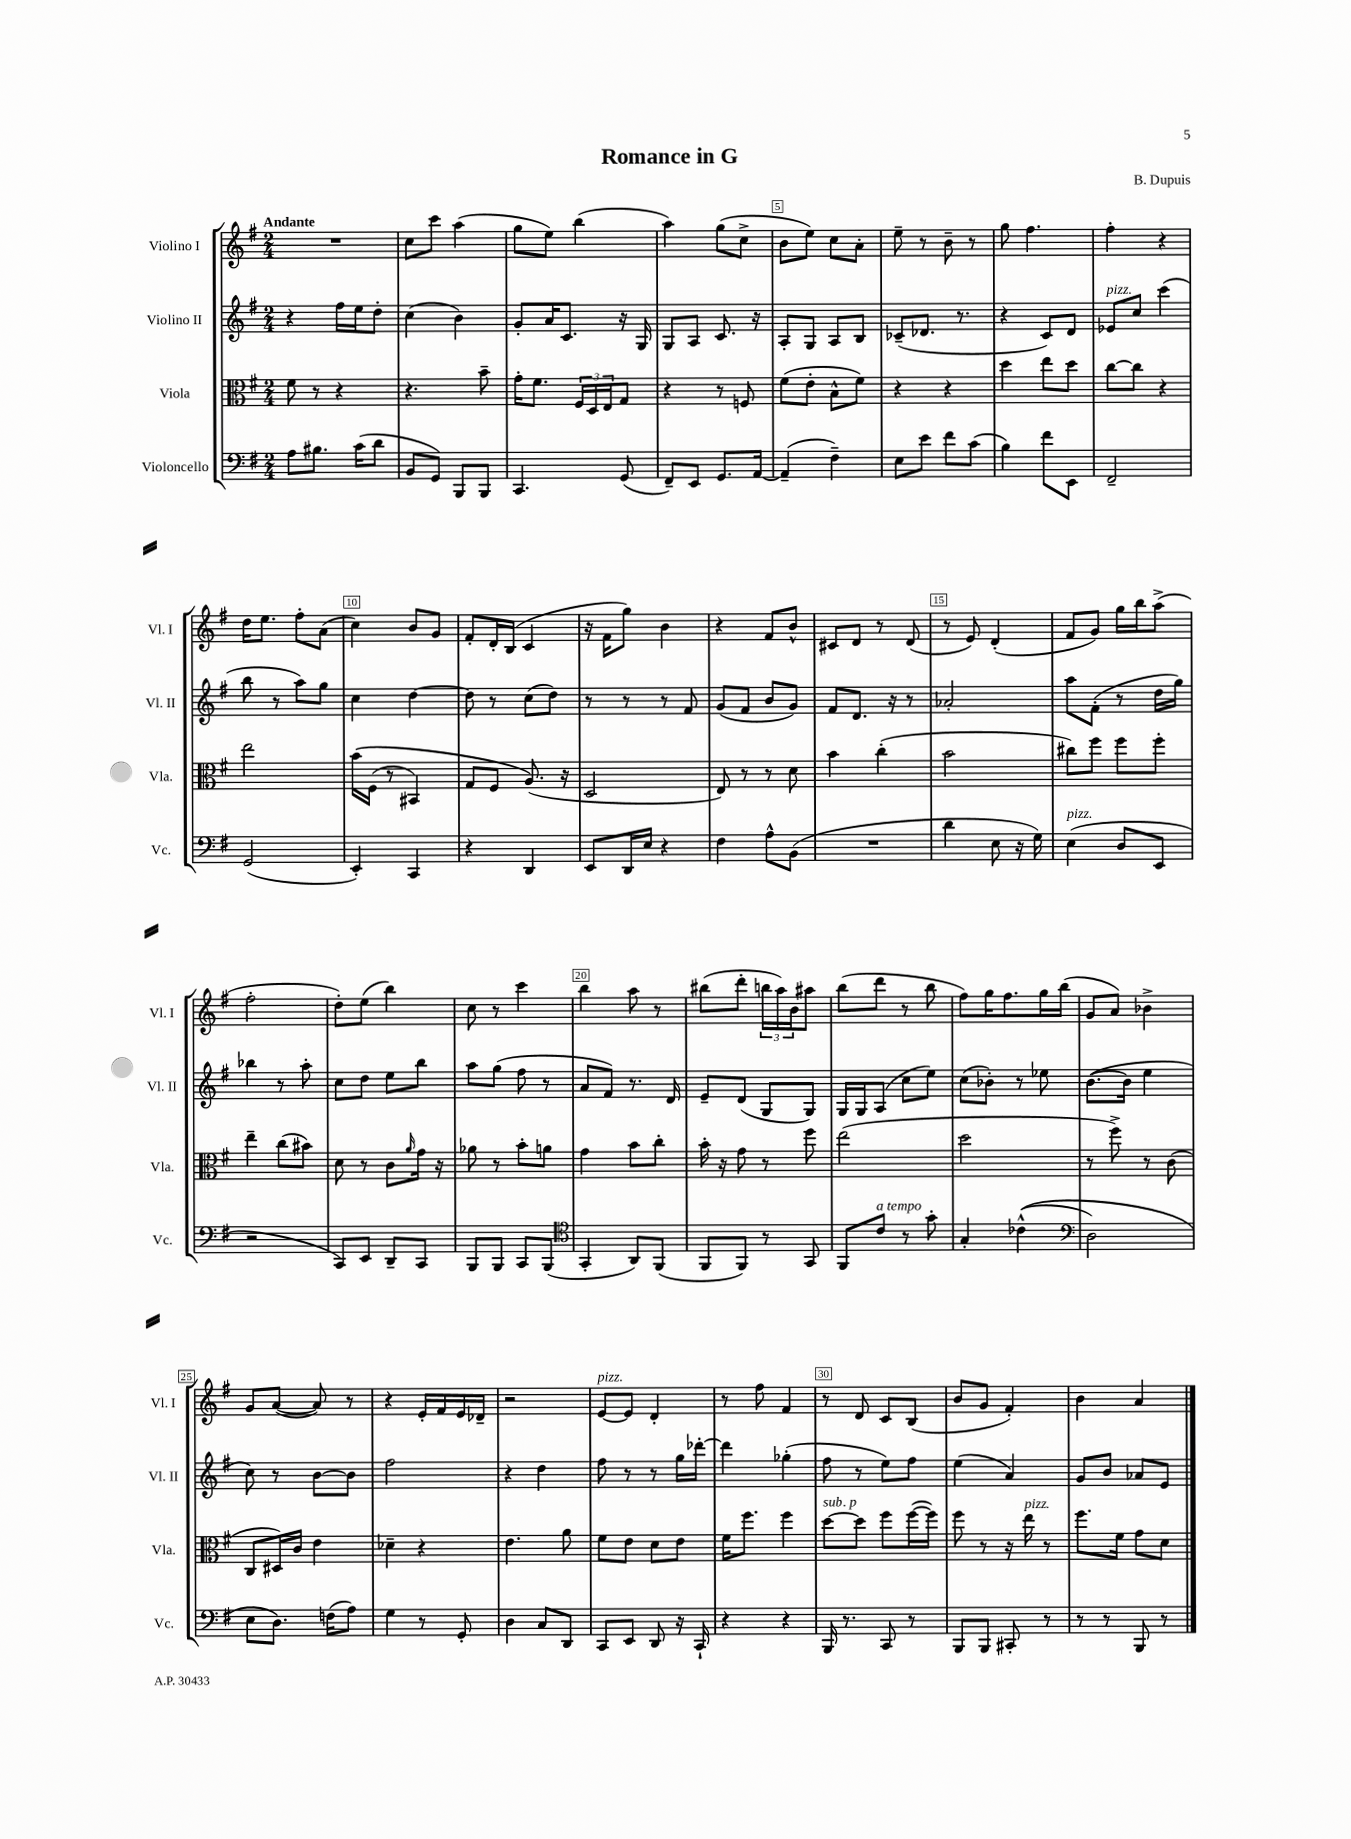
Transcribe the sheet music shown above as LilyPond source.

\header { title = "Romance in G" composer = "B. Dupuis" }
<<
\new StaffGroup <<
\new Staff = "s0" \with { instrumentName = "Violino I" shortInstrumentName = "Vl. I" } {
    \clef treble \key g \major \numericTimeSignature \time 2/4 \tempo "Andante"
    R2 |
    c''8 c'''8 a''4( |
    g''8 e''8) b''4( |
    a''4) g''8( c''8-> |
    b'8 e''8) c''8 a'8-. |
    e''8-- r8 b'8-- r8 |
    g''8 fis''4. |
    fis''4-. r4 |
    d''16 e''8. fis''8-. a'8( |
    c''4) b'8 g'8 |
    fis'8-. d'16-. b16( c'4 |
    r16 fis'16 g''8) b'4 |
    r4 fis'8 b'8-^ |
    cis'8 d'8 r8 d'8( |
    r8 e'8) d'4-.( |
    fis'8 g'8) g''16 b''16 a''8->( |
    fis''2-. |
    d''8-.) e''8( b''4) |
    c''8 r8 c'''4 |
    b''4 a''8 r8 |
    bis''8( d'''8-. \tuplet 3/2 { b''16 a''16) b'16 } ais''8 |
    b''8( d'''8 r8 b''8 |
    fis''8) g''16 fis''8. g''16 b''16( |
    g'8 a'8) bes'4-> |
    g'8 a'8~( a'8) r8 |
    r4 e'16-. fis'16 e'16 des'16-- |
    r2 |
    e'8~^\markup { \italic "pizz." } e'8 d'4-. |
    r8 fis''8 fis'4 |
    r8 d'8 c'8 b8( |
    b'8 g'8 fis'4-.) |
    b'4 a'4 \bar "|." |
}
\new Staff = "s1" \with { instrumentName = "Violino II" shortInstrumentName = "Vl. II" } {
    \clef treble \key g \major \numericTimeSignature \time 2/4
    r4 fis''16 e''16 d''8-. |
    c''4( b'4) |
    g'8-. a'16 c'8. r16 g16 |
    g8 a8 c'8. r16 |
    a8-. g8 a8 b8 |
    ces'8--( des'8. r8. |
    r4 c'8) d'8 |
    ees'8^\markup { \italic "pizz." } c''8 c'''4( |
    b''8 r8 a''8) g''8 |
    c''4 d''4~ |
    d''8 r8 c''8( d''8) |
    r8 r8 r8 fis'8 |
    g'8( fis'8 b'8 g'8) |
    fis'8 d'8. r16 r8 |
    aes'2-. |
    a''8 fis'8-.( r8 d''16 g''16) |
    bes''4 r8 a''8-. |
    c''8 d''8 e''8 b''8 |
    a''8 g''8( fis''8 r8 |
    a'8 fis'8) r8. d'16 |
    e'8-- d'8( g8 g8) |
    g16 g16 a8( c''8 e''8) |
    c''8( bes'8-.) r8 ees''8 |
    b'8.~( b'16 e''4 |
    c''8) r8 b'8~ b'8 |
    fis''2 |
    r4 d''4 |
    fis''8 r8 r8 g''16 des'''16~-. |
    des'''4 ges''4-.( |
    fis''8 r8 e''8) fis''8 |
    e''4( a'4) |
    g'8 b'8 aes'8 e'8 \bar "|." |
}
\new Staff = "s2" \with { instrumentName = "Viola" shortInstrumentName = "Vla." } {
    \clef alto \key g \major \numericTimeSignature \time 2/4
    fis'8 r8 r4 |
    r4. b'8-- |
    g'16-. fis'8. \tuplet 3/2 { fis16 d16 e16 } g8 |
    r4 r8 f8 |
    fis'8( e'8-. b8-^ fis'8) |
    r4 r4 |
    d''4 e''8 d''8 |
    c''8~ c''8 r4 |
    e''2 |
    b'16\( fis16( r8 bis,4) |
    g8 fis8 a8.(\) r16 |
    d2 |
    e8) r8 r8 d'8 |
    b'4 c''4-.( |
    b'2 |
    cis''8) fis''8 fis''8 fis''8-. |
    e''4-- c''8( bis'8) |
    d'8 r8 c'8 \grace { a'16 } g'16 r16 |
    aes'8 r8 b'8-. a'8 |
    g'4 b'8 c''8-. |
    b'16-. r16 g'8 r8 fis''8 |
    e''2( |
    d''2 |
    r8 fis''8->) r8 c'8( |
    c8 dis16) c'16 e'4 |
    des'4-- r4 |
    e'4. a'8 |
    fis'8 e'8 d'8 e'8 |
    fis'16 fis''8. fis''4 |
    d''8~^\markup { \italic "sub. p" } d''8 fis''8 fis''16~( fis''16) |
    fis''8 r8 r16 e''16^\markup { \italic "pizz." } r8 |
    fis''8. fis'16 g'8 d'8 \bar "|." |
}
\new Staff = "s3" \with { instrumentName = "Violoncello" shortInstrumentName = "Vc." } {
    \clef bass \key g \major \numericTimeSignature \time 2/4
    a8 bis8. c'16( d'8 |
    b,8 g,8) b,,8 b,,8 |
    c,4. g,8( |
    fis,8--) e,8 g,8. a,16~ |
    a,4--( fis4--) |
    e8 e'8 fis'8 c'8( |
    b4) fis'8 e,8 |
    fis,2-- |
    g,2( |
    e,4-.) c,4 |
    r4 d,4 |
    e,8 d,16 e16 r4 |
    fis4 a8-^ b,8( |
    R2 |
    d'4 e8 r16 g16) |
    e4^\markup { \italic "pizz." }( d8 e,8 |
    r2 |
    c,8) e,8 d,8-- c,8 |
    b,,8 b,,8 c,8 b,,8( |
    \clef tenor g,4-. a,8) fis,8( |
    fis,8 fis,8) r8 g,8 |
    fis,8 c'8^\markup { \italic "a tempo" } r8 g'8-. |
    g4-. ces'4-^(\( |
    \clef bass d2) |
    e8 d8.\) f16( a8) |
    g4 r8 g,8-. |
    d4 c8 d,8 |
    c,8 e,8 d,8 r16 c,16-! |
    r4 r4 |
    b,,16 r8. c,8 r8 |
    b,,8 b,,8 cis,8-. r8 |
    r8 r8 b,,8 r8 \bar "|." |
}
>>
>>
\layout { \context { \Score \override BarNumber.break-visibility = ##(#f #t #t) barNumberVisibility = #(every-nth-bar-number-visible 5) \override BarNumber.stencil = #(make-stencil-boxer 0.1 0.3 ly:text-interface::print) } }
